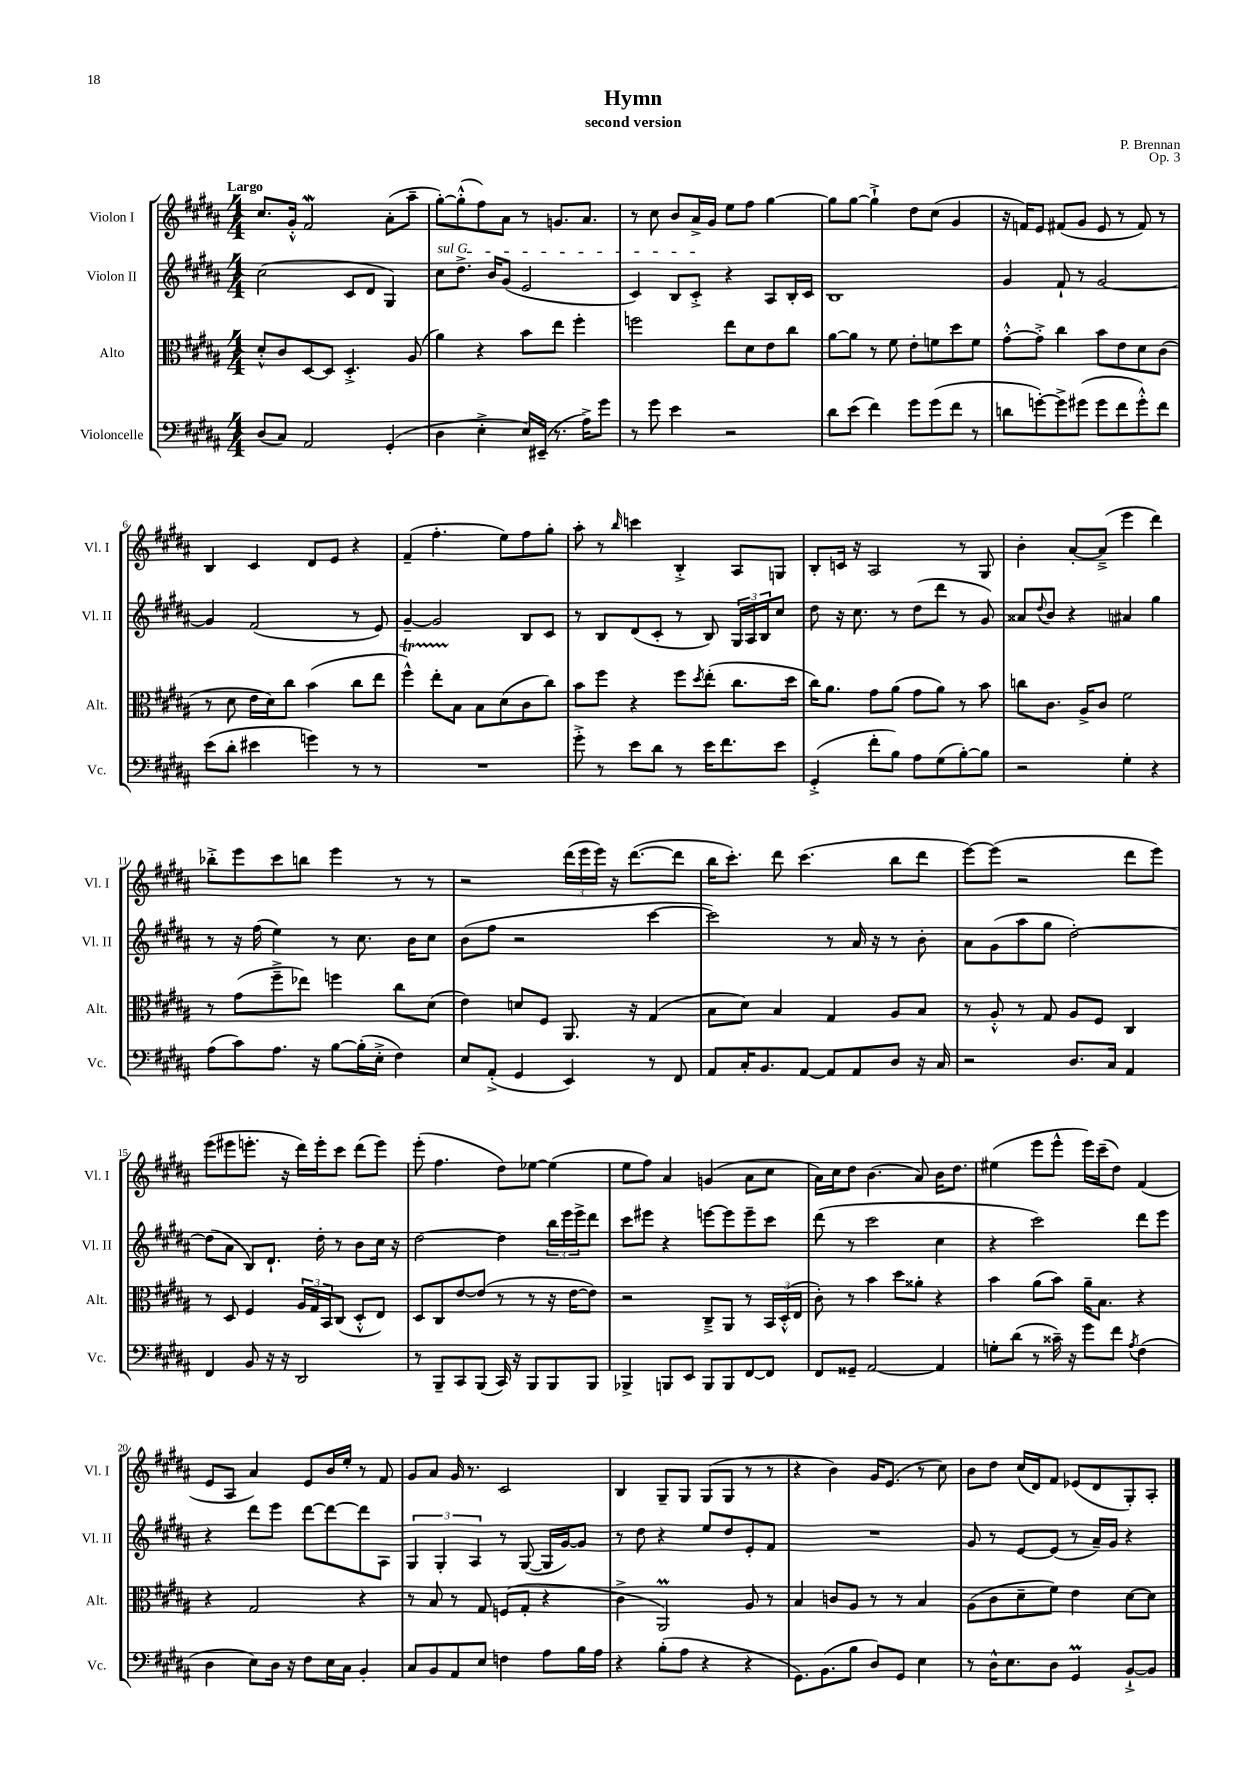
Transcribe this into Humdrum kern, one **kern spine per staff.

**kern	**kern	**kern	**kern
*staff4	*staff3	*staff2	*staff1
*clefF4	*clefC3	*clefG2	*clefG2
*k[f#c#g#d#a#]	*k[f#c#g#d#a#]	*k[f#c#g#d#a#]	*k[f#c#g#d#a#]
*M4/4	*M4/4	*M4/4	*M4/4
(8D#	8d#'^^	(2cc#	8.cc#
8C#)	8c#	.	.
.	.	.	16g#'^^
2AA#	[8D#	.	2f#
.	8D#]	.	.
.	4.D#'^	8c#	.
.	.	8d#	.
(4GG#'	.	4G#)	(8a#'
.	(8A#	.	8aa#~
=	=	=	=
4D#	4a#)	8cc#	[8gg#')
.	.	8.dd#^	(8gg#'^^]
4E'^	4r	.	8ff#)
.	.	16b	.
.	.	(8g#	8a#
16E)	8b	2e	8r
(16EE#~	.	.	.
8.r	8ee	.	8.g
.	4ff#'	.	.
16A#^)	.	.	8.a#
8g#	.	.	.
=	=	=	=
8r	2ff	4c#)	8r
8g#	.	.	8cc#
4e	.	8B	8b
.	.	8c#'^	16a#^
.	.	.	16g#
2r	8ee	4r	8ee
.	8d#	.	8ff#
.	8e	8A#	[4gg#
.	8cc#	16B'	.
.	.	16c#	.
=	=	=	=
8d#	[8a#	1B	8gg#]
(8e	8a#]	.	[8gg#
4f#)	8r	.	4gg#`^]
.	8f#	.	.
8g#	8e'	.	8dd#
(8g#	8f	.	(8cc#
8f#	8dd#	.	4g#
8r	8f	.	.
=	=	=	=
8d	[8g#'^^	4g#	16r
.	.	.	16f)
[8g')	8g#'^]	.	8e
8g^]	4cc#	8f#`	(8f#
(8g#	.	8r	8g#
8g#	8b	[2g#	8e
8f#	8e	.	8r
8g#'^^)	8d#	.	8f#)
8f#	(8c#	.	8r
=	=	=	=
(8e	8r	4g#]	4B
8d#'	8d#	.	.
4e#	16e	(2f#	4c#
.	16d#)	.	.
.	8cc#	.	.
4g)	(4b	.	8d#
.	.	.	8e
8r	8cc#	8r	4r
8r	8ee	8e)	.
=	=	=	=
1r	4ff#^^)	[4g#~	(4f#~
.	8ee'	2g#]	4.ff#'
.	8B	.	.
.	8B	.	.
.	(8d#	.	8ee)
.	8c#	8B	8ff#
.	8cc#)	8c#	8gg#'
=	=	=	=
8g#'^	8b	8r	8aa#'
8r	8ff#	8B	8r
.	.	.	16qqbb
8e	4r	(8d#	4ccc
8d#	.	8c#'	.
8r	8ff#	8r	4B'^
.	8qdd#	.	.
16e	(8ee'	8B)	.
8.f#	.	.	.
.	8.cc#	24G#	8A#
.	.	24A#	.
.	.	24B	.
8e	.	8cc#	8G
.	16dd#	.	.
=	=	=	=
(4GG#'^	16cc#)	8dd#	8B'
.	8.a#	.	.
.	.	16r	16c
.	.	8.cc#	16r
8f#'	8g#	.	2A#
8B)	(8a#	8r	.
8A#	8g#	(8dd#	.
(8G#	8a#)	8ddd#	.
[8B')	8r	8r	8r
8B]	8b	8g#)	8G#
=	=	=	=
2r	8cc	8a##	4b'
.	.	8qqdd#	.
.	8.c#	8b	.
.	.	4r	[8a#'
.	16A#^	.	.
.	8c#	.	(8a#~^]
4G#'	2f#	4a#	4eee
4r	.	4gg#	4ddd#)
=	=	=	=
(8A#	8r	8r	8bb-'^
8c#)	(8g#	16r	8eee
.	.	(16ff#	.
8.A#	8ff#~^	4ee)	8ccc#
.	8ee-)	.	8bb
16r	.	.	.
[8B	4ff	8r	4eee
(16B']	.	8.cc#	.
16E'^	.	.	.
4F#)	8cc#	.	8r
.	.	16b	.
.	(8d#	8cc#	8r
=	=	=	=
8E	4e)	(8b	2r
(8AA#'^	.	8ff#	.
4GG#	8d	2r	.
.	8F#	.	.
4EE)	8.AA#	.	(24ddd#
.	.	.	24eee
.	.	.	24eee)
.	.	.	16r
.	16r	.	([8.ddd#
8r	(4G#	[4ccc#	.
8FF#	.	.	8ddd#]
=	=	=	=
8AA#	8B	2ccc#])	16bb
.	.	.	8.ccc#')
16C#'	8d#)	.	.
8.BB	.	.	.
.	4B	.	8ddd#
[8AA#	.	.	(4.ccc#
8AA#]	4G#	8r	.
8AA#	.	16a#	.
.	.	16r	.
8D#	8A#	8r	8bb
16r	8B	8b'	8ddd#
16C#	.	.	.
=	=	=	=
2r	8r	8a#	[8eee)
.	8A#'^^	(8g#	(8eee]
.	8r	8aa#	2r
.	8G#	8gg#	.
8.D#	8A#	[2dd#')	.
.	8F#	.	.
16C#	.	.	.
4AA#	4C#	.	8ddd#
.	.	.	8eee)
=	=	=	=
4FF#	8r	(8dd#]	(8eee
.	8D#	8a#	8eee#
8BB	4F#	8B)	8.eee'
16r	.	8.d#`	.
16r	.	.	16r
2DD#	24A#	.	16ddd#)
.	24G#	.	.
.	.	16dd#'	16eee'
.	24BB	.	.
.	(8C#	8r	8ccc#
.	8D#'^^	8b	(8ddd#
.	8E)	16cc#	8eee)
.	.	16r	.
=	=	=	=
8r	8D#	[2dd#	(8eee'
8BBB~	8C#	.	4.ff#
8CC#	[8e	.	.
(8BBB	(8e]	.	.
16CC#)	8r	4dd#]	8dd#)
16r	.	.	.
8BBB	8r	.	[8ee-
8BBB	16r	24bb	(4ee-]
.	.	24eee	.
.	[16e	.	.
.	.	24eee^	.
8BBB	8e])	8ddd#	.
=	=	=	=
4BBB-^	2r	8ccc#	8ee
.	.	8eee#	8ff#)
8BBB	.	4r	4a#
8EE	.	.	.
8BBB	8C#~^	[8eee	(4g
8BBB	8AA#	8eee]	.
[8FF#	8r	8eee~	8a#
8FF#]	24BB	8ccc#	8cc#
.	(24D#'^^	.	.
.	24E	.	.
=	=	=	=
8FF#	8c#')	(8ddd#	16a#)
.	.	.	16cc#
8GG##~	8r	8r	8dd#
[2AA#	4b	2ccc#	(4.b
.	8dd#	.	.
.	8a##'	.	8a#)
4AA#]	4r	4cc#	16b
.	.	.	8.dd#
=	=	=	=
8G'	4b	4r	(4ee#
(8d#	.	.	.
8r	(8a#	2ccc#)	8eee
16c##~)	8b)	.	8eee^^
16r	.	.	.
8g#	16a#~	.	16eee)
.	8.B	.	(16ccc#~
8f#	.	.	8dd#)
8qA#	.	.	.
(4F#	4r	8ddd#	(4f#
.	.	8eee	.
=	=	=	=
4D#	4r	4r	8e
.	.	.	8A#
8E)	2G#	8ddd#	4a#)
16D#	.	8eee	.
16r	.	.	.
8F#	.	[8ddd#	8e
16E	.	8ddd#_	16b
16C#	.	.	16ee'
4BB'	4r	8ddd#]	8r
.	.	8A#	8f#
=	=	=	=
8C#	8r	6G#	8g#
8BB	8B	.	8a#
.	.	6G#'	.
8AA#	8r	.	16g#
.	.	.	8.r
.	.	6A#	.
8E	8G#	.	.
4F	(8F	8r	2c#
.	8G#'	([8G#	.
8A#	4r	16G#]	.
.	.	[16g#)	.
16B	.	8g#]	.
16A#	.	.	.
=	=	=	=
4r	4c#^	8r	4B
.	.	8dd#	.
(8B'	2AA#)	4r	8G#~
8A#	.	.	8G#
4r	.	8ee	(8G#
.	.	8dd#	8G#
4r	8A#	8e'	8r
.	8r	8f#	8r
=	=	=	=
8.GG#)	4B	1r	4r
(8.BB	.	.	.
.	8c	.	4b)
8B	8A#	.	.
8D#)	8r	.	16g#
.	.	.	(8.e
8GG#	8r	.	.
4E	4B	.	8r
.	.	.	8cc#)
=	=	=	=
8r	(8A#	8g#	8b
16D#^^	8c#	8r	8dd#
8.E	.	.	.
.	8d#~	[8e	(16cc#
.	.	.	16d#)
8D#	8f#)	(8e]	8f#
4GG#	4e	8r	(8e-
.	.	16a#~)	8d#
.	.	16g#	.
[8BB`^	[8d#	4r	8G#')
8BB]	8d#]	.	8A#'
==	==	==	==
*-	*-	*-	*-
